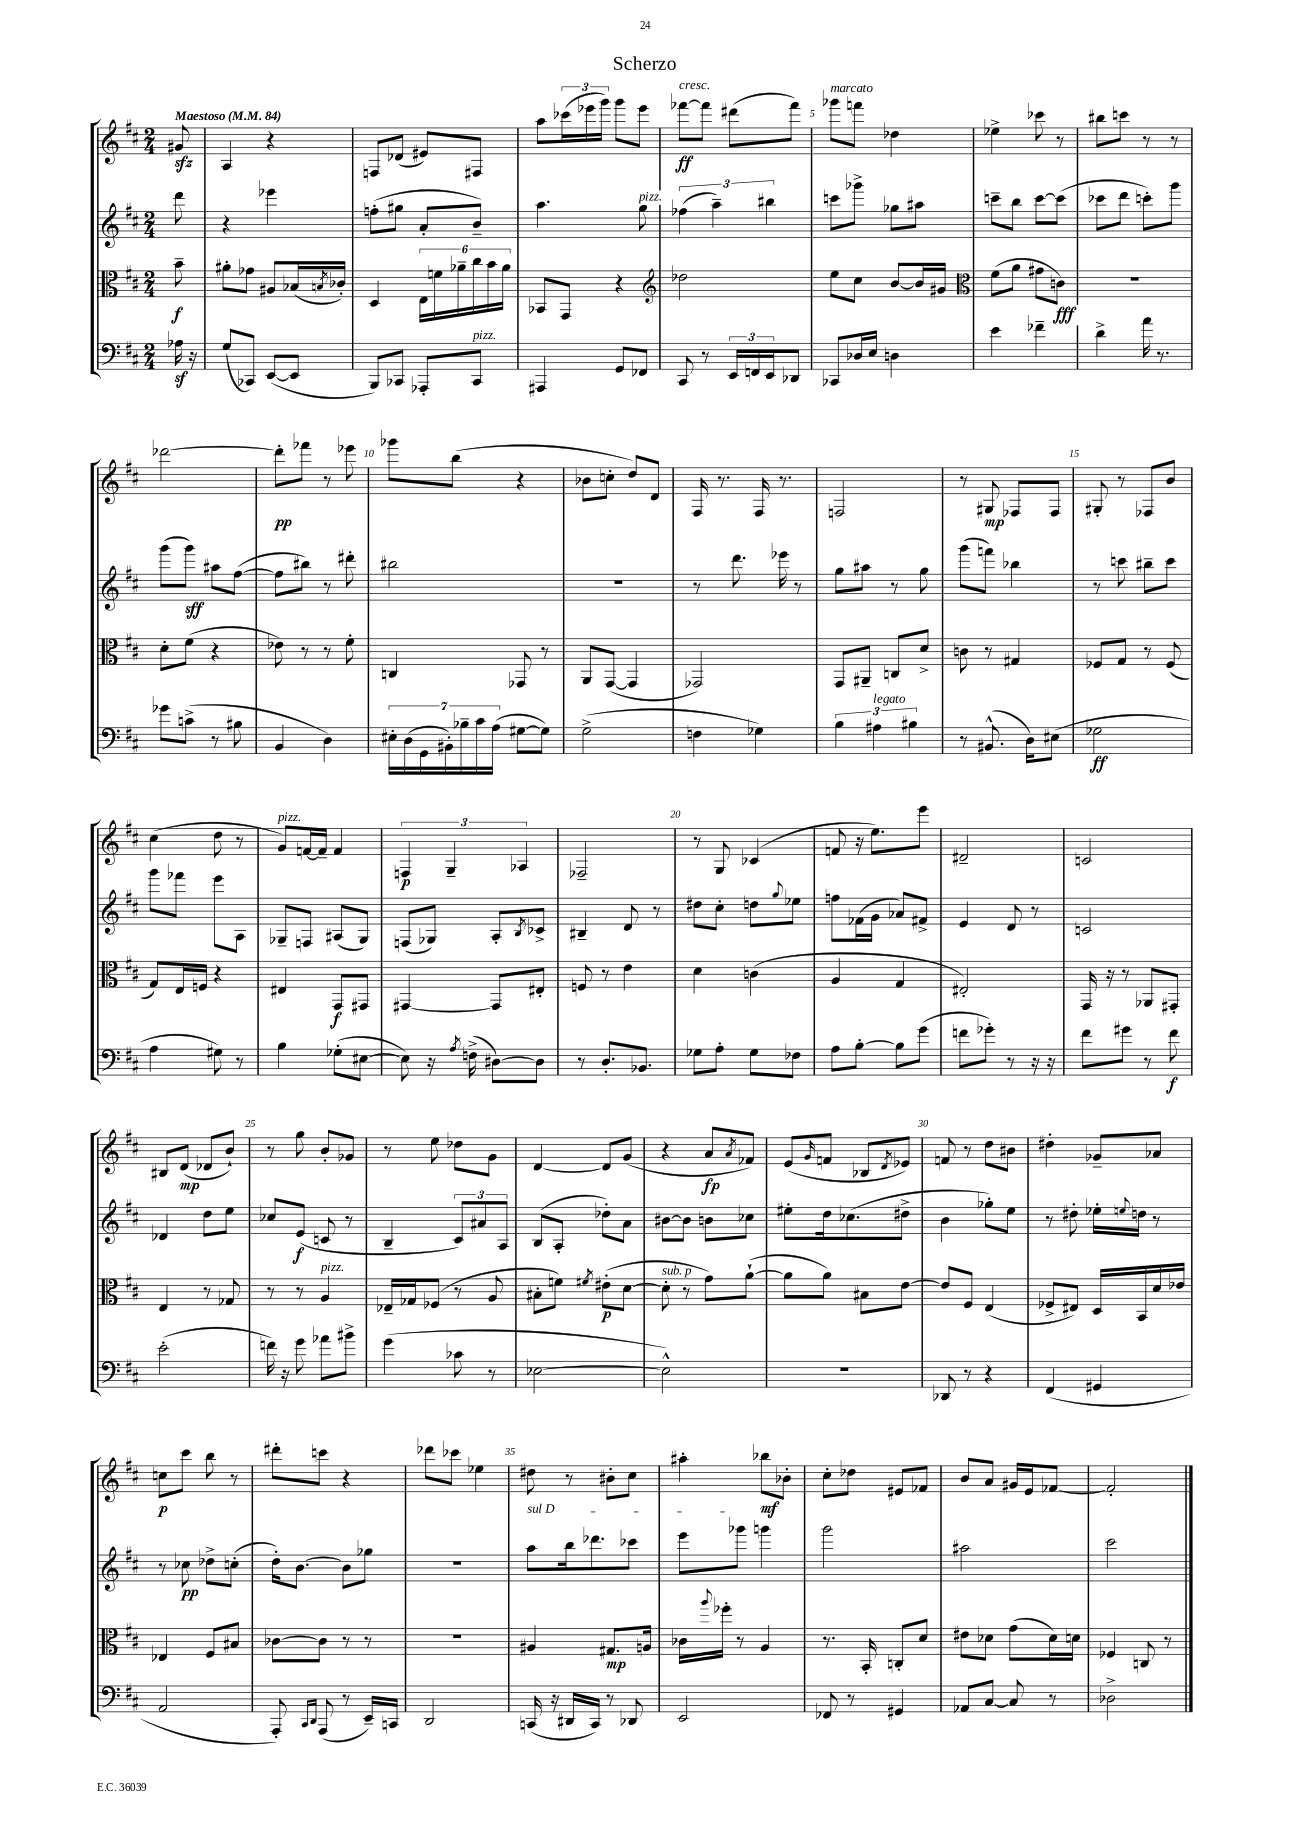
\header { title = "Scherzo" }
<<
\new StaffGroup <<
\new Staff = "s0" {
    \clef treble \key d \major \numericTimeSignature \time 2/4 \partial 8 \tempo "Maestoso" 4 = 84
    gis'8\sfz |
    a4 r4 |
    f8 des'8( eis'8) fis8 |
    a''8 \tuplet 3/2 { ces'''16( ees'''16 g'''16) } g'''8 ees'''8 |
    fes'''8~\ff^\markup { \italic "cresc." } fes'''8 dis'''8( fes'''8) |
    ges'''8^\markup { \italic "marcato" } f'''8 des''4 |
    ees''4-> ces'''8 r8 |
    bis''8 c'''8 r8 r8 |
    des'''2~ |
    des'''8-.\pp fes'''8 r8 ees'''8 |
    ges'''8 b''8( r4 |
    bes'8 c''8-. d''8) d'8 |
    fis16 r8. fis16 r8. |
    f2 |
    r8 gis8\mp fes8 fes8 |
    gis8-. r8 fes8 b'8 |
    cis''4( d''8 r8 |
    g'8^\markup { \italic "pizz." }) f'16~ f'16-- f'4 |
    \tuplet 3/2 { f4\p g4-- aes4 } |
    fes2-- |
    r8 g8 ces'4( |
    f'8 r16 e''8.) e'''8 |
    dis'2-- |
    c'2 |
    bis8 d'8\mp( des'8 b'8-!) |
    r8 g''8 b'8-. ges'8 |
    r8 e''8 des''8 g'8 |
    d'4~ d'8 g'8( |
    r4 a'8\fp \acciaccatura { a'8 } fes'8) |
    e'8( \grace { g'16 } f'8 bes8 \acciaccatura { d'8 } ees'8) |
    f'8 r8 d''8 bis'8 |
    dis''4-. ges'8-- aes'8 |
    c''8\p cis'''8 b''8 r8 |
    dis'''8-. c'''8 r4 |
    des'''8 ces'''8 ees''4 |
    dis''8 r8 bis'8-. cis''8 |
    ais''4-. bes''8\mf bes'8-. |
    cis''8-. des''8 eis'8 fes'8 |
    b'8 a'8 gis'16 e'16 fes'8~ |
    fes'2-. \bar "|." |
}
\new Staff = "s1" {
    \clef treble \key d \major \numericTimeSignature \time 2/4 \partial 8
    d'''8 |
    r4 ees'''4 |
    f''8-.( gis''8 a'8-. b'8--) |
    a''4. g''8^\markup { \italic "pizz." } |
    \tuplet 3/2 { fes''4( a''4--) bis''4 } |
    c'''8 ges'''8-> ges''8 ais''8 |
    c'''8-- b''8 c'''8~ c'''8( |
    ces'''8 d'''8 c'''8-.) g'''8 |
    g'''8( g'''8\sff) ais''8 fis''8~( |
    fis''8 bis''8) r8 dis'''8-. |
    bis''2 |
    R2 |
    r8 d'''8. ees'''16 r8 |
    g''8 ais''8 r8 g''8 |
    g'''8( f'''8) bes''4 |
    r8 c'''8 bis''8-- c'''8 |
    g'''8 fes'''8 e'''8 a8 |
    ges8-- f8 ais8( ges8) |
    f8( ges8) a8-. \acciaccatura { b8 } ces'8-> |
    bis4-- d'8 r8 |
    dis''8 cis''8-. d''8 \appoggiatura { g''8 } ees''8 |
    f''8 fes'16( g'16 aes'8) fis'8-> |
    e'4 d'8 r8 |
    c'2 |
    des'4 d''8 e''8 |
    ces''8 e'8\f( c'8 r8 |
    b4-- \tuplet 3/2 { cis'8) ais'8 a8 } |
    b8( a8-. des''8-.) a'8 |
    bis'8~ bis'8 b'8 ces''8 |
    eis''8-. d''16 ces''8.( dis''8-> |
    b'4 ges''8-.) e''8 |
    r8 dis''8-. ees''16-. \appoggiatura { e''8 } d''16 r8 |
    r8 ces''8\pp des''8-> c''8-.( |
    d''16-.) b'8.~ b'8 ges''8 |
    R2 |
    \once \override TextSpanner.bound-details.left.text = \markup { \italic "sul D" } a''8\startTextSpan b''16 des'''8. ces'''8 |
    e'''8 ges'''8 g'''4\stopTextSpan |
    g'''2 |
    ais''2 |
    cis'''2 \bar "|." |
}
\new Staff = "s2" {
    \clef alto \key d \major \numericTimeSignature \time 2/4 \partial 8
    b'8--\f |
    ais'8-. ges'8 ais8 bes16( \acciaccatura { b8 } ces'16-.) |
    d4 \tuplet 6/4 { e16 f'16 aes'16-- cis''16 b'16 aes'16 } |
    bes,8 g,8 r4 |
    \clef treble des''2 |
    e''8 cis''8 b'8~ b'16 gis'16 |
    \clef alto fis'8( a'8 gis'8 c'8\fff) |
    r2 |
    d'8-. fis'8( r4 |
    ees'8) r8 r8 fis'8-. |
    c4 ges,8 r8 |
    a,8 g,8~( g,4 |
    ges,2) |
    g,8 ais,8-- c8 d'8-> |
    c'8 r8 gis4 |
    fes8 g8 r8 fes8( |
    g8) e16 f16 r4 |
    eis4 g,8\f gis,8 |
    gis,4~ gis,8 eis8-. |
    f8 r8 e'4 |
    d'4 c'4( |
    a4 g4 |
    eis2-.) |
    g,16 r16 r8 aes,8 gis,8-. |
    e4 r8 ges8 |
    r8 r8 a4^\markup { \italic "pizz." } |
    ees16-- ges16 fes8( r8 a8 |
    bis8-. f'8) \acciaccatura { fis'8 } eis'8-.\p( d'8~ |
    d'8-.^\markup { \italic "sub. p" } r8 g'8) a'8~-!( |
    a'8 a'8) bis8 e'8~ |
    e'8 fis8 e4( |
    fes8-> eis8) d16 b,16 d'16 ees'16 |
    ees4 fis8 bis8 |
    ces'8~ ces'8 r8 r8 |
    R2 |
    ais4 gis8.\mp a16 |
    ces'16 \appoggiatura { a''8 } fes''16-. r8 a4 |
    r8. b,16-. c8-. d'8 |
    eis'8 des'8 g'8( des'16) d'16 |
    fes4 c8 r8 \bar "|." |
}
\new Staff = "s3" {
    \clef bass \key d \major \numericTimeSignature \time 2/4 \partial 8
    aes16\sf r16 |
    g8( ces,8) e,8~( e,8 |
    b,,8) ces,8 aes,,8-. ces,8^\markup { \italic "pizz." } |
    ais,,4 g,8 fes,8 |
    cis,8 r8 \tuplet 3/2 { e,16 f,16 e,16 } des,8 |
    ces,8 des16 e16 d4 |
    e'4 fes'4-- |
    d'4-> a'16 r8. |
    ges'8 c'8->( r8 bis8 |
    b,4 d4) |
    \tuplet 7/4 { eis16-. d16( g,16 bis,16-.) bes16-- cis'16 a16( } gis8~ gis8) |
    g2->( |
    f4 ges4) |
    \tuplet 3/2 { b4 ais4^\markup { \italic "legato" } bis4 } |
    r8 bis,8.-^( d16) eis8( |
    ges2\ff |
    a4 gis8) r8 |
    b4 ges8-.( eis8~ |
    eis8) r16 \acciaccatura { a8 } f16->( dis8~) dis8 |
    r8 d8.-. bes,8. |
    ges8 a8-. ges8 fes8 |
    a8 b8~-. b8 g'8( |
    f'8 ges'8-.) r8 r16 r16 |
    fis'8 gis'8 r8 fis'8\f |
    e'2-.( |
    f'16) r16 g'8 aes'8 bis'8-> |
    g'4( ces'8 r8 |
    ees2~ |
    ees2-^) |
    r2 |
    des,8 r8 r4 |
    fis,4( gis,4 |
    a,2 |
    a,,8-.) \grace { cis,16 d,16 } a,,8( r8 e,16--) c,16 |
    d,2 |
    c,16( r16 dis,16 c,16) r8 des,8 |
    e,2 |
    fes,8 r8 gis,4 |
    aes,8 cis8~ cis8 r8 |
    des2-> \bar "|." |
}
>>
>>
\layout { \context { \Score \override BarNumber.break-visibility = ##(#f #t #t) barNumberVisibility = #(every-nth-bar-number-visible 5) } }
